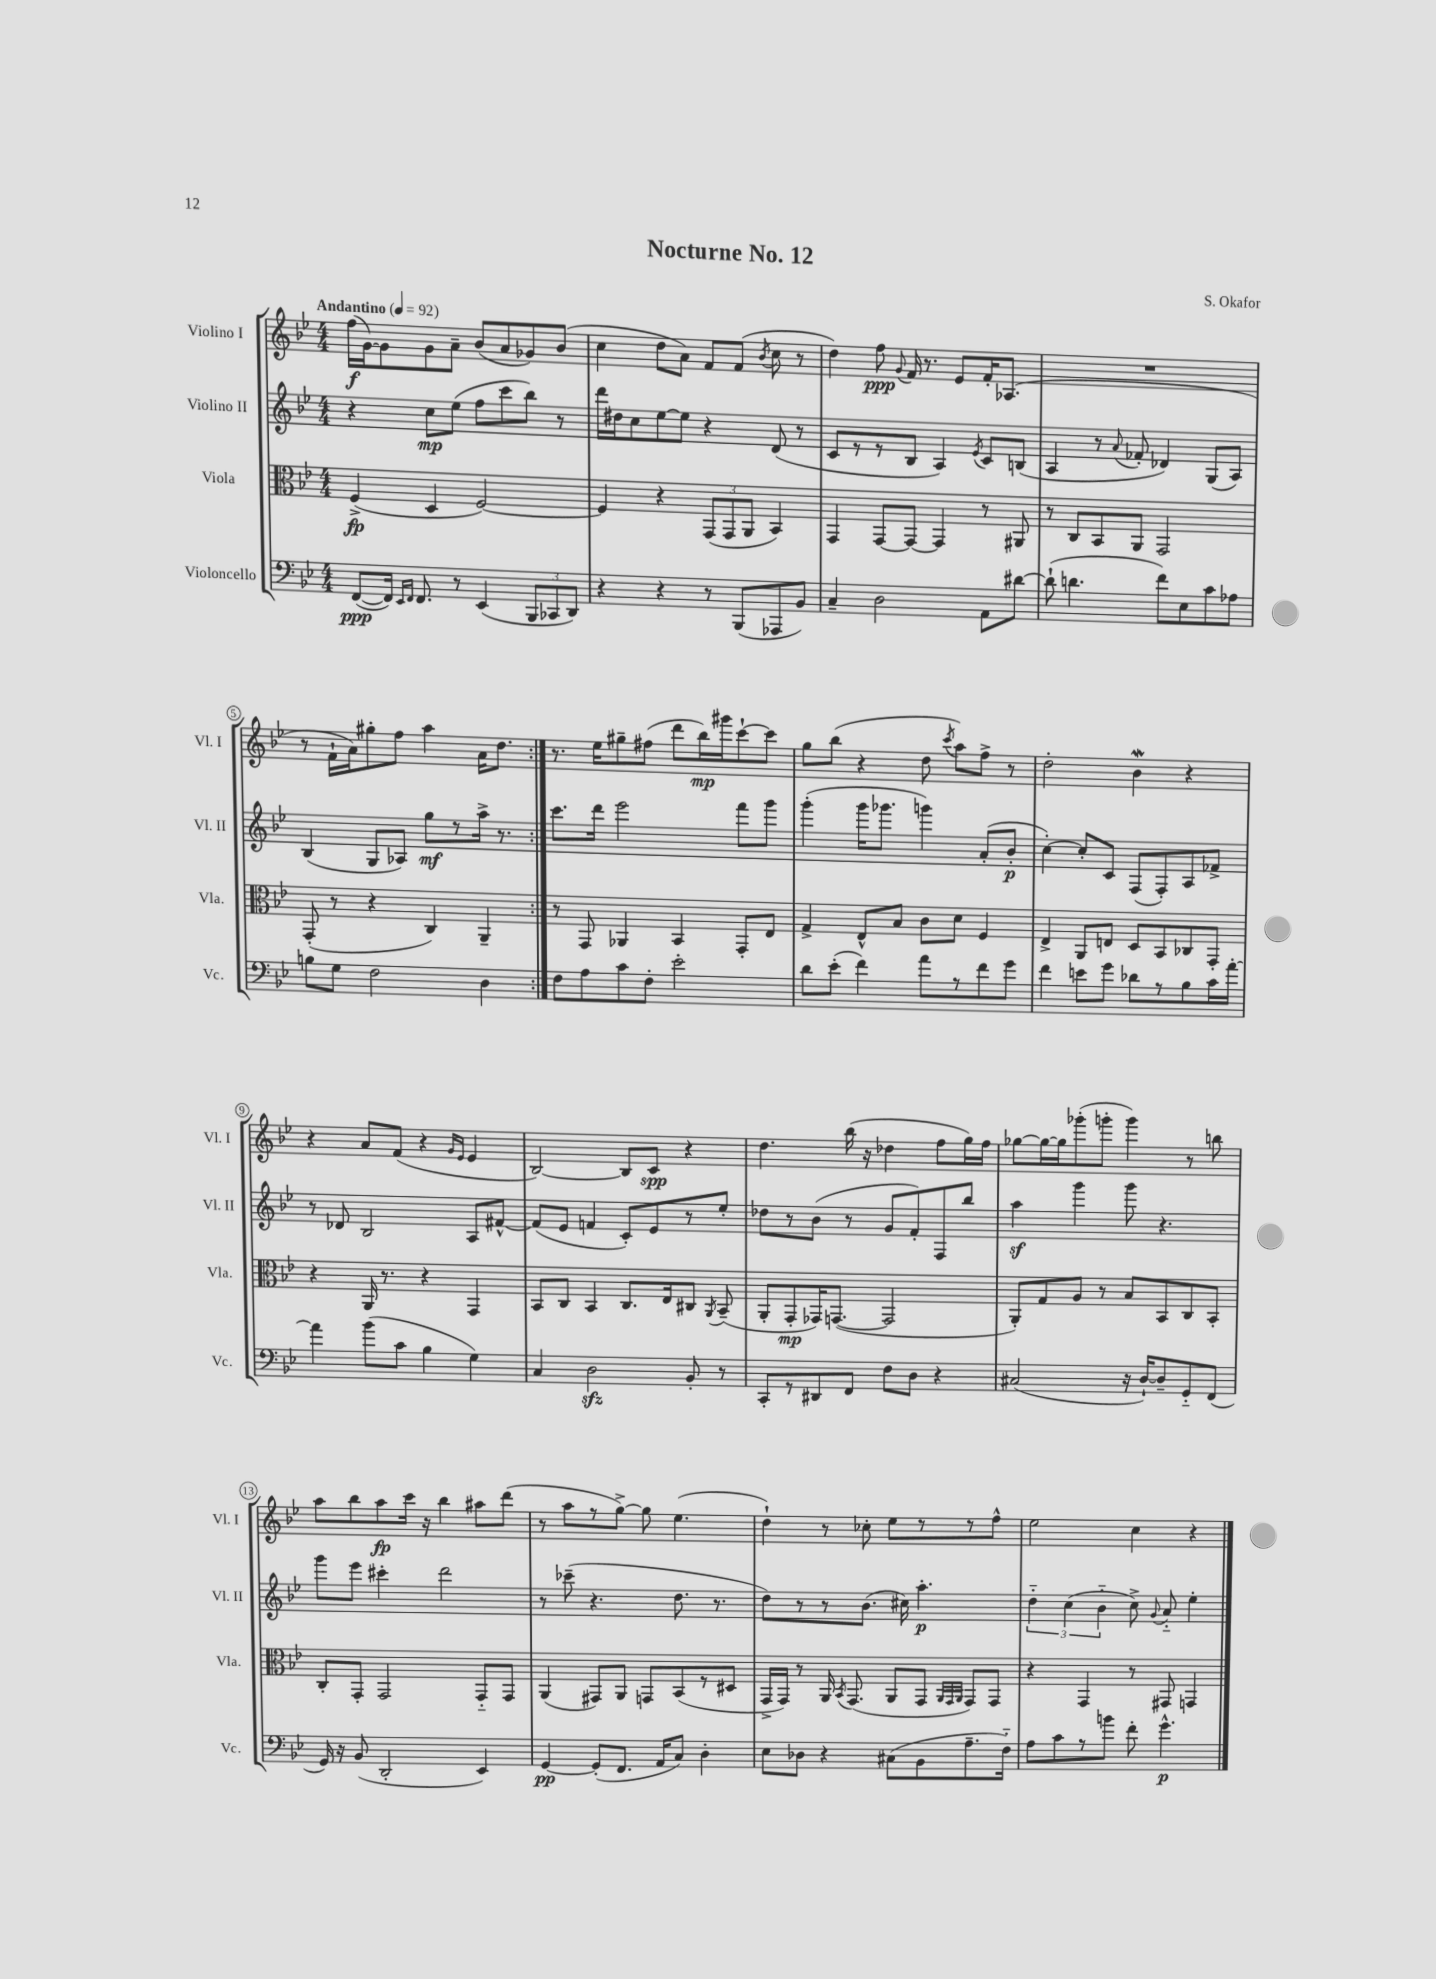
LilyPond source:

\header { title = "Nocturne No. 12" composer = "S. Okafor" }
<<
\new StaffGroup <<
\new Staff = "s0" \with { instrumentName = "Violino I" shortInstrumentName = "Vl. I" } {
    \clef treble \key bes \major \numericTimeSignature \time 4/4 \tempo "Andantino" 4 = 92
    \autoBeamOff \repeat volta 2 { f''16[\f( g'16~) g'8 g'8 a'8]-- bes'8[( a'8 ges'8) bes'8]( |
    c''4 d''8[ a'8]) f'8[ f'8]( \acciaccatura { bes'8 } c''8 r8 |
    d''4) f''8\ppp \appoggiatura { g'8 } f'16 r8. ees'8[ f'16-. aes8.]( |
    R1 |
    r8 f'16[-! a'16) gis''8-. f''8] a''4 a'16[ d''8.] | }
    r8. ees''16[ gis''8-- fis''8]( d'''8[ bes''16\mp) gis'''16 c'''8~-! c'''8] |
    g''8[ bes''8]( r4 d''8 \acciaccatura { c'''8 } a''8[) f''8]-> r8 |
    d''2-. bes'4\mordent r4 |
    r4 a'8[ f'8]( r4 \grace { g'16[ ees'16] } ees'4 |
    bes2~) bes8[ c'8]\spp r4 |
    d''4. bes''16( r16 des''4 f''8[ g''16) f''16] |
    ges''8[~ ges''16~ ges''16 ges'''8-.( g'''8]-. g'''4) r8 b''8 |
    a''8[ bes''8 a''8\fp c'''16] r16 bes''4 ais''8[ d'''8]( |
    r8 a''8[ r8 g''8]~->) g''8 ees''4.( |
    d''4-!) r8 ces''8-. ees''8[ r8 r8 f''8]-^ |
    ees''2 c''4 r4 \bar "|." |
}
\new Staff = "s1" \with { instrumentName = "Violino II" shortInstrumentName = "Vl. II" } {
    \clef treble \key bes \major \numericTimeSignature \time 4/4
    \autoBeamOff \repeat volta 2 { r4 c''8[\mp ees''8]( f''8[ c'''8 bes''8]) r8 |
    d'''16[ dis''16 c''8 ees''8~ ees''8] r4 d'8( r8 |
    c'8[ r8 r8 bes8] a4) \acciaccatura { ees'8 } c'8[ b8]( |
    a4 r8 \appoggiatura { a'8 } fes'8-. des'4) g8[( a8]) |
    bes4( g8[ aes8]) g''8[\mf r8 a''16]-> r8. | }
    c'''8.[ d'''16] ees'''2 f'''8[ g'''8] |
    g'''4-.( g'''16[ ges'''8.] g'''4) a'8[-.( bes'8]-.\p |
    c''4~-.) c''8[-. c'8] f8[( f8-.) a8 fes'8]-> |
    r8 des'8 bes2 a8[ fis'8]~-^ |
    fis'8[( ees'8] f'4 c'8[-.) ees'8 r8 ees''8]-. |
    des''8[ r8 bes'8]( r8 g'8[ f'8-.) f8 bes''8] |
    a''4\sf g'''4 g'''8 r4. |
    g'''8[ ees'''8] cis'''4-. d'''2 |
    r8 ces'''8--( r4. d''8. r8. |
    d''8[) r8 r8 bes'8.]( cis''16) a''4.-.\p |
    \tuplet 3/2 { d''4-_ c''4( bes'4-_ } c''8->) \appoggiatura { g'8 } a'8-_ ees''4-. \bar "|." |
}
\new Staff = "s2" \with { instrumentName = "Viola" shortInstrumentName = "Vla." } {
    \clef alto \key bes \major \numericTimeSignature \time 4/4
    \autoBeamOff \repeat volta 2 { f4->\fp( d4 f2~) |
    f4 r4 \tuplet 3/2 { g,8[( g,8 a,8] } bes,4) |
    g,4 g,8[~ g,8]~ g,4 r8 ais,8 |
    r8 c8[ bes,8 a,8] g,2 |
    g,8-.( r8 r4 c4) a,4-- | }
    r8 g,8 aes,4 bes,4 g,8[-. ees8] |
    g4-> ees8[-^ bes8] c'8[ d'8] f4 |
    ees4-> a,8[ e8] d8[ bes,8 ces8 g,8]-. |
    r4 a,16 r8. r4 g,4 |
    bes,8[ c8] bes,4 c8.[ ees16 cis8] \acciaccatura { a,8 } bes,8--( |
    a,8[-. g,8-.\mp ges,16) g,8.]~( g,2 |
    a,8[-.) g8 a8] r8 bes8[ bes,8 c8 bes,8]-. |
    c8[-. g,8]-. g,2 g,8[-_ g,8] |
    a,4( gis,8[) a,8] g,8[ bes,8( r8 dis8] |
    g,16[-> g,16]) r8 a,16 \acciaccatura { bes,8 } g,8.( a,8[ g,8] \grace { a,32[ g,32 a,32] } g,8[) g,8] |
    r4 g,4 r8 gis,8 g,4 \bar "|." |
}
\new Staff = "s3" \with { instrumentName = "Violoncello" shortInstrumentName = "Vc." } {
    \clef bass \key bes \major \numericTimeSignature \time 4/4
    \autoBeamOff \repeat volta 2 { f,8[~\ppp( f,16]) \grace { ees,16[ f,16] } f,8. r8 ees,4( \tuplet 3/2 { bes,,8[ ces,8 d,8]) } |
    r4 r4 r8 bes,,8[( aes,,8 bes,8]) |
    c4-- d2 a,8[ dis'8]~ |
    dis'8-!( d'4. f'8[) ees8 c'8 aes8] |
    b8[ g8] f2 d4 | }
    f8[ a8 c'8 f8]-. ees'2-. |
    d'8[ ees'8]-.( f'4) a'8[ r8 f'8 g'8] |
    f'4 e'8[ g'8] des'8[ r8 bes8 c'16 a'16]~-. |
    a'4 bes'8[( c'8] bes4 g4) |
    c4 d2\sfz bes,8-. r8 |
    c,8[-. r8 dis,8 f,8] f8[ d8] r4 |
    cis2( r16 d16[~-!) d8-- g,8-_ f,8]( |
    g,16) r16 bes,8( d,2-. ees,4) |
    g,4~\pp g,8[-.( f,8.] a,16[ c8]) d4-. |
    ees8[ des8] r4 cis8[( bes,8 a8.-- f16]-_) |
    a8[ c'8 r8 b'8] f'8-. g'4.-^\p \bar "|." |
}
>>
>>
\layout { \context { \Score \override BarNumber.stencil = #(make-stencil-circler 0.1 0.3 ly:text-interface::print) } }
